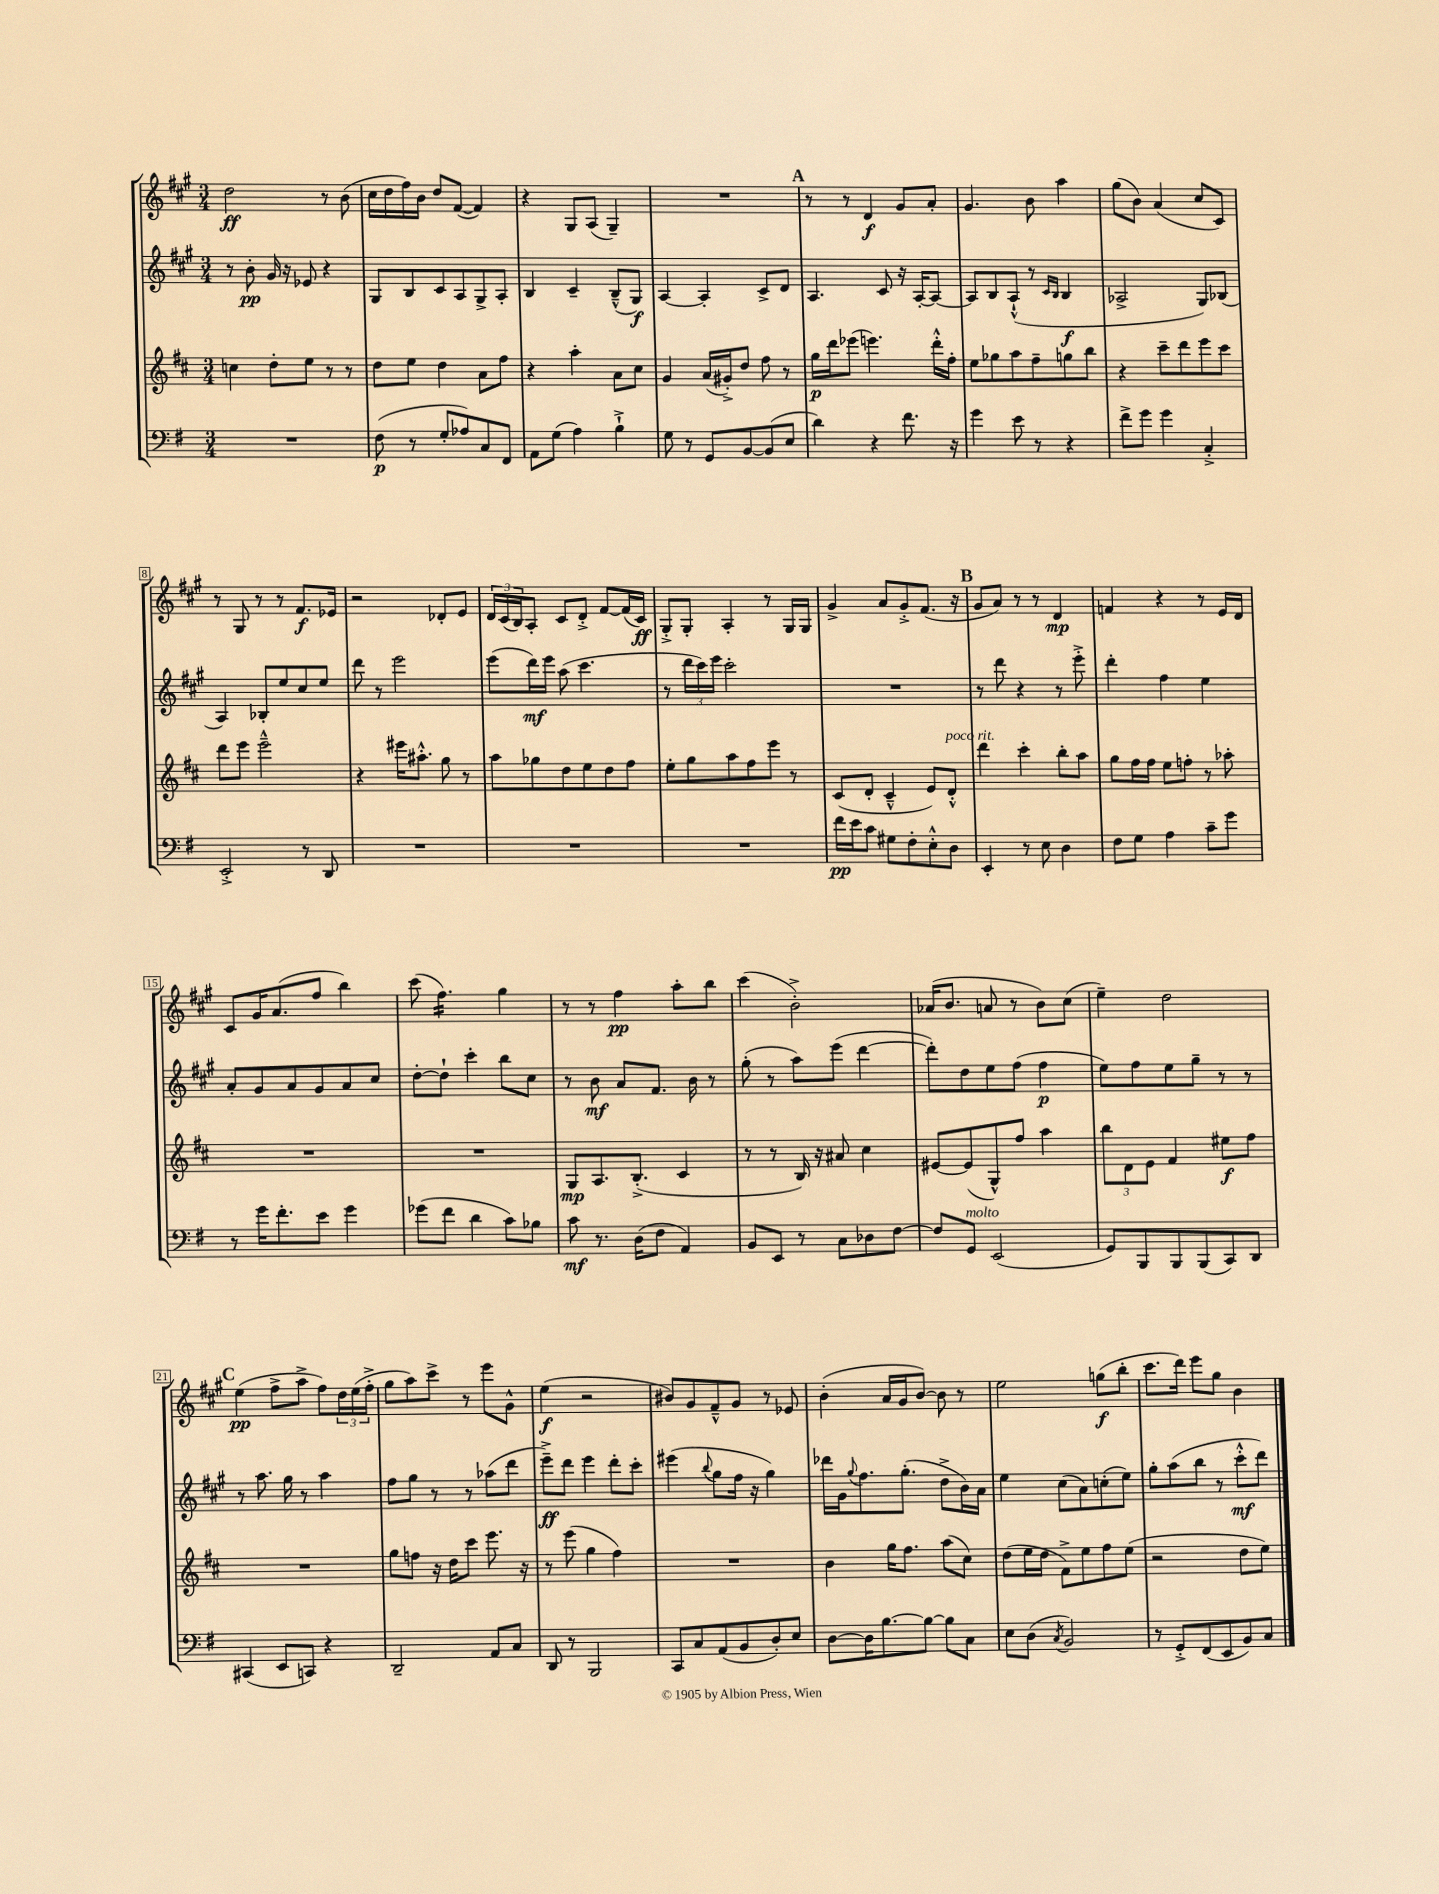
<<
\new StaffGroup <<
\new Staff = "s0" {
    \clef treble \key a \major \numericTimeSignature \time 3/4
    d''2\ff r8 b'8( |
    cis''16 d''16 fis''16) b'16 d''8 fis'8~( fis'4) |
    r4 gis8 a8( gis4--) |
    R2. |
    \mark \markup { \bold "A" } r8 r8 d'4\f gis'8 a'8-. |
    gis'4. b'8 a''4 |
    gis''8( b'8) a'4( cis''8 cis'8) |
    r8 gis8 r8 r8 fis'8.\f ees'16 |
    r2 des'8-. e'8 |
    \tuplet 3/2 { d'16 cis'16( b16) } a8-. cis'8 d'8-.-> fis'8~ fis'16( cis'16\ff) |
    gis8-.-> gis8-. a4-. r8 gis16 gis16 |
    gis'4-> a'8 gis'8-.-> fis'8.( r16 |
    \mark \markup { \bold "B" } gis'8 a'8) r8 r8 d'4\mp |
    f'4 r4 r8 e'16 d'16 |
    cis'8 gis'16 a'8.( fis''8 b''4) |
    cis'''8( fis''4.:16) gis''4 |
    r8 r8 fis''4\pp a''8-. b''8 |
    cis'''4( b'2-.->) |
    aes'16( b'8. a'8 r8 b'8) cis''8( |
    e''4--) d''2 |
    \mark \markup { \bold "C" } e''4\pp( fis''8-> a''8-> fis''8) \tuplet 3/2 { d''16 e''16( fis''16-.-> } |
    gis''8 a''8) cis'''8-> r8 e'''8 gis'8-^ |
    e''4\f( r2 |
    bis'8) gis'8 fis'8---^ gis'8 r8 ees'8 |
    b'4-.( a'16 gis'16 b'8~) b'8 r8 |
    e''2 g''8\f( b''8-. |
    cis'''8. d'''16) e'''8 gis''8 b'4 \bar "|." |
}
\new Staff = "s1" {
    \clef treble \key a \major \numericTimeSignature \time 3/4
    r8 b'8-.\pp gis'16 r16 ees'8 r4 |
    gis8 b8 cis'8 a8 gis8-> a8-. |
    b4 cis'4-- b8---^( gis8\f) |
    a4~ a4-. cis'8-> d'8 |
    \mark \markup { \bold "A" } a4. cis'8 r16 a16~-. a8~ |
    a8 b8 a8-!-^( r8 \grace { cis'16 b16 } b4\f |
    aes2-> gis8) bes8( |
    a4) bes8-. e''8 cis''8 e''8 |
    d'''8 r8 e'''2 |
    e'''8( d'''16\mf) e'''16 a''8( cis'''4. |
    r8 \tuplet 3/2 { d'''16 cis'''16) e'''16 } cis'''2-. |
    R2. |
    \mark \markup { \bold "B" } r8 d'''8 r4 r8 e'''8-.-> |
    d'''4-. fis''4 e''4 |
    a'8-. gis'8 a'8 gis'8 a'8 cis''8 |
    d''8~-. d''8-! cis'''4-. b''8 cis''8 |
    r8 b'8\mf a'8 fis'8. b'16 r8 |
    gis''8-.( r8 a''8) e'''8( d'''4~ |
    d'''8-.) d''8 e''8 fis''8( fis''4\p |
    e''8) fis''8 e''8 gis''8-- r8 r8 |
    \mark \markup { \bold "C" } r8 a''8. gis''16 r8 a''4 |
    fis''8 gis''8 r8 r8 aes''8( d'''8 |
    e'''8--->\ff) d'''8 e'''4 d'''8-. cis'''8-. |
    eis'''4( \appoggiatura { b''8 } gis''8 fis''16 r16 gis''4) |
    des'''16 gis'16 \appoggiatura { gis''8 } fis''8. gis''8.-.( d''8-> b'16) a'16 |
    e''4 cis''8( a'8) c''8-.( e''8) |
    gis''8-. a''8( b''8 r8 cis'''8-.-^\mf d'''8) \bar "|." |
}
\new Staff = "s2" {
    \clef treble \key d \major \numericTimeSignature \time 3/4
    c''4 d''8-. e''8 r8 r8 |
    d''8 e''8 d''4 a'8 fis''8 |
    r4 a''4-. a'8 cis''8 |
    g'4 a'16( gis'16-.->) d''8 fis''8 r8 |
    \mark \markup { \bold "A" } g''16\p d'''16 ees'''8( e'''4.) d'''16-.-^ fis''16-. |
    e''8 ges''8 a''8 fis''8-- g''8 b''8 |
    r4 cis'''8-- d'''8 e'''8 cis'''8 |
    d'''8 e'''8 e'''2---^ |
    r4 eis'''16 ais''8.-.-^ g''8 r8 |
    a''8 ges''8 d''8 e''8 d''8 fis''8 |
    e''8-. g''8 a''8 fis''8 e'''8 r8 |
    cis'8( d'8-. cis'4---^ e'8) d'8-.-^^\markup { \italic "poco rit." } |
    \mark \markup { \bold "B" } d'''4 cis'''4-. b''8-. a''8 |
    g''8 fis''16 fis''16 e''8 f''8-. r8 aes''8-. |
    R2. |
    R2. |
    g8\mp a8. b8.-.->( cis'4 |
    r8 r8 b16) r16 ais'8 cis''4 |
    eis'8~ eis'8( g8-^) fis''8 a''4 |
    \tuplet 3/2 { b''8 d'8 e'8 } fis'4 eis''8\f fis''8 |
    \mark \markup { \bold "C" } R2. |
    g''8 f''8 r16 d''16 cis'''8 e'''8. r16 |
    r8 e'''8( g''4 fis''4) |
    R2. |
    b'4 g''16 fis''8. a''8( cis''8) |
    d''8( e''16 d''16 fis'8->) e''8 fis''8 e''8( |
    r2 d''8 e''8) \bar "|." |
}
\new Staff = "s3" {
    \clef bass \key g \major \numericTimeSignature \time 3/4
    R2. |
    fis8\p( r8 g8-. aes8) c8 fis,8 |
    a,8 g8( a4) b4-!-> |
    g8 r8 g,8 b,8~ b,8( e8 |
    \mark \markup { \bold "A" } d'4) r4 fis'8. r16 |
    g'4 e'8 r8 r4 |
    fis'8-> g'8 g'4 c4-.-> |
    e,2-.-> r8 d,8 |
    R2. |
    R2. |
    R2. |
    fis'16\pp e'16 c'8 gis8 fis8-. e8-.-^ d8 |
    \mark \markup { \bold "B" } e,4-. r8 e8 d4 |
    fis8 g8 a4 c'8-- g'8 |
    r8 g'16 fis'8.-. e'8 g'4 |
    ges'8( fis'8 d'4 c'8) bes8 |
    c'8\mf r8. d16( fis8 a,4) |
    b,8 e,8 r8 c8 des8 fis8~ |
    fis8 g,8^\markup { \italic "molto" } e,2( |
    g,8) b,,8 b,,8 b,,8( c,8) d,8 |
    \mark \markup { \bold "C" } cis,4( e,8 c,8) r4 |
    d,2-- a,8 c8 |
    d,8 r8 b,,2 |
    c,8 c8 a,8( b,8 d8-.) e8 |
    d8~ d16 b8.~ b8~ b8 c8 |
    e8 d8( \acciaccatura { c8 } b,2) |
    r8 g,8-.-> fis,8( e,8 b,8) c8 \bar "|." |
}
>>
>>
\layout { \context { \Score \override BarNumber.stencil = #(make-stencil-boxer 0.1 0.3 ly:text-interface::print) } }
